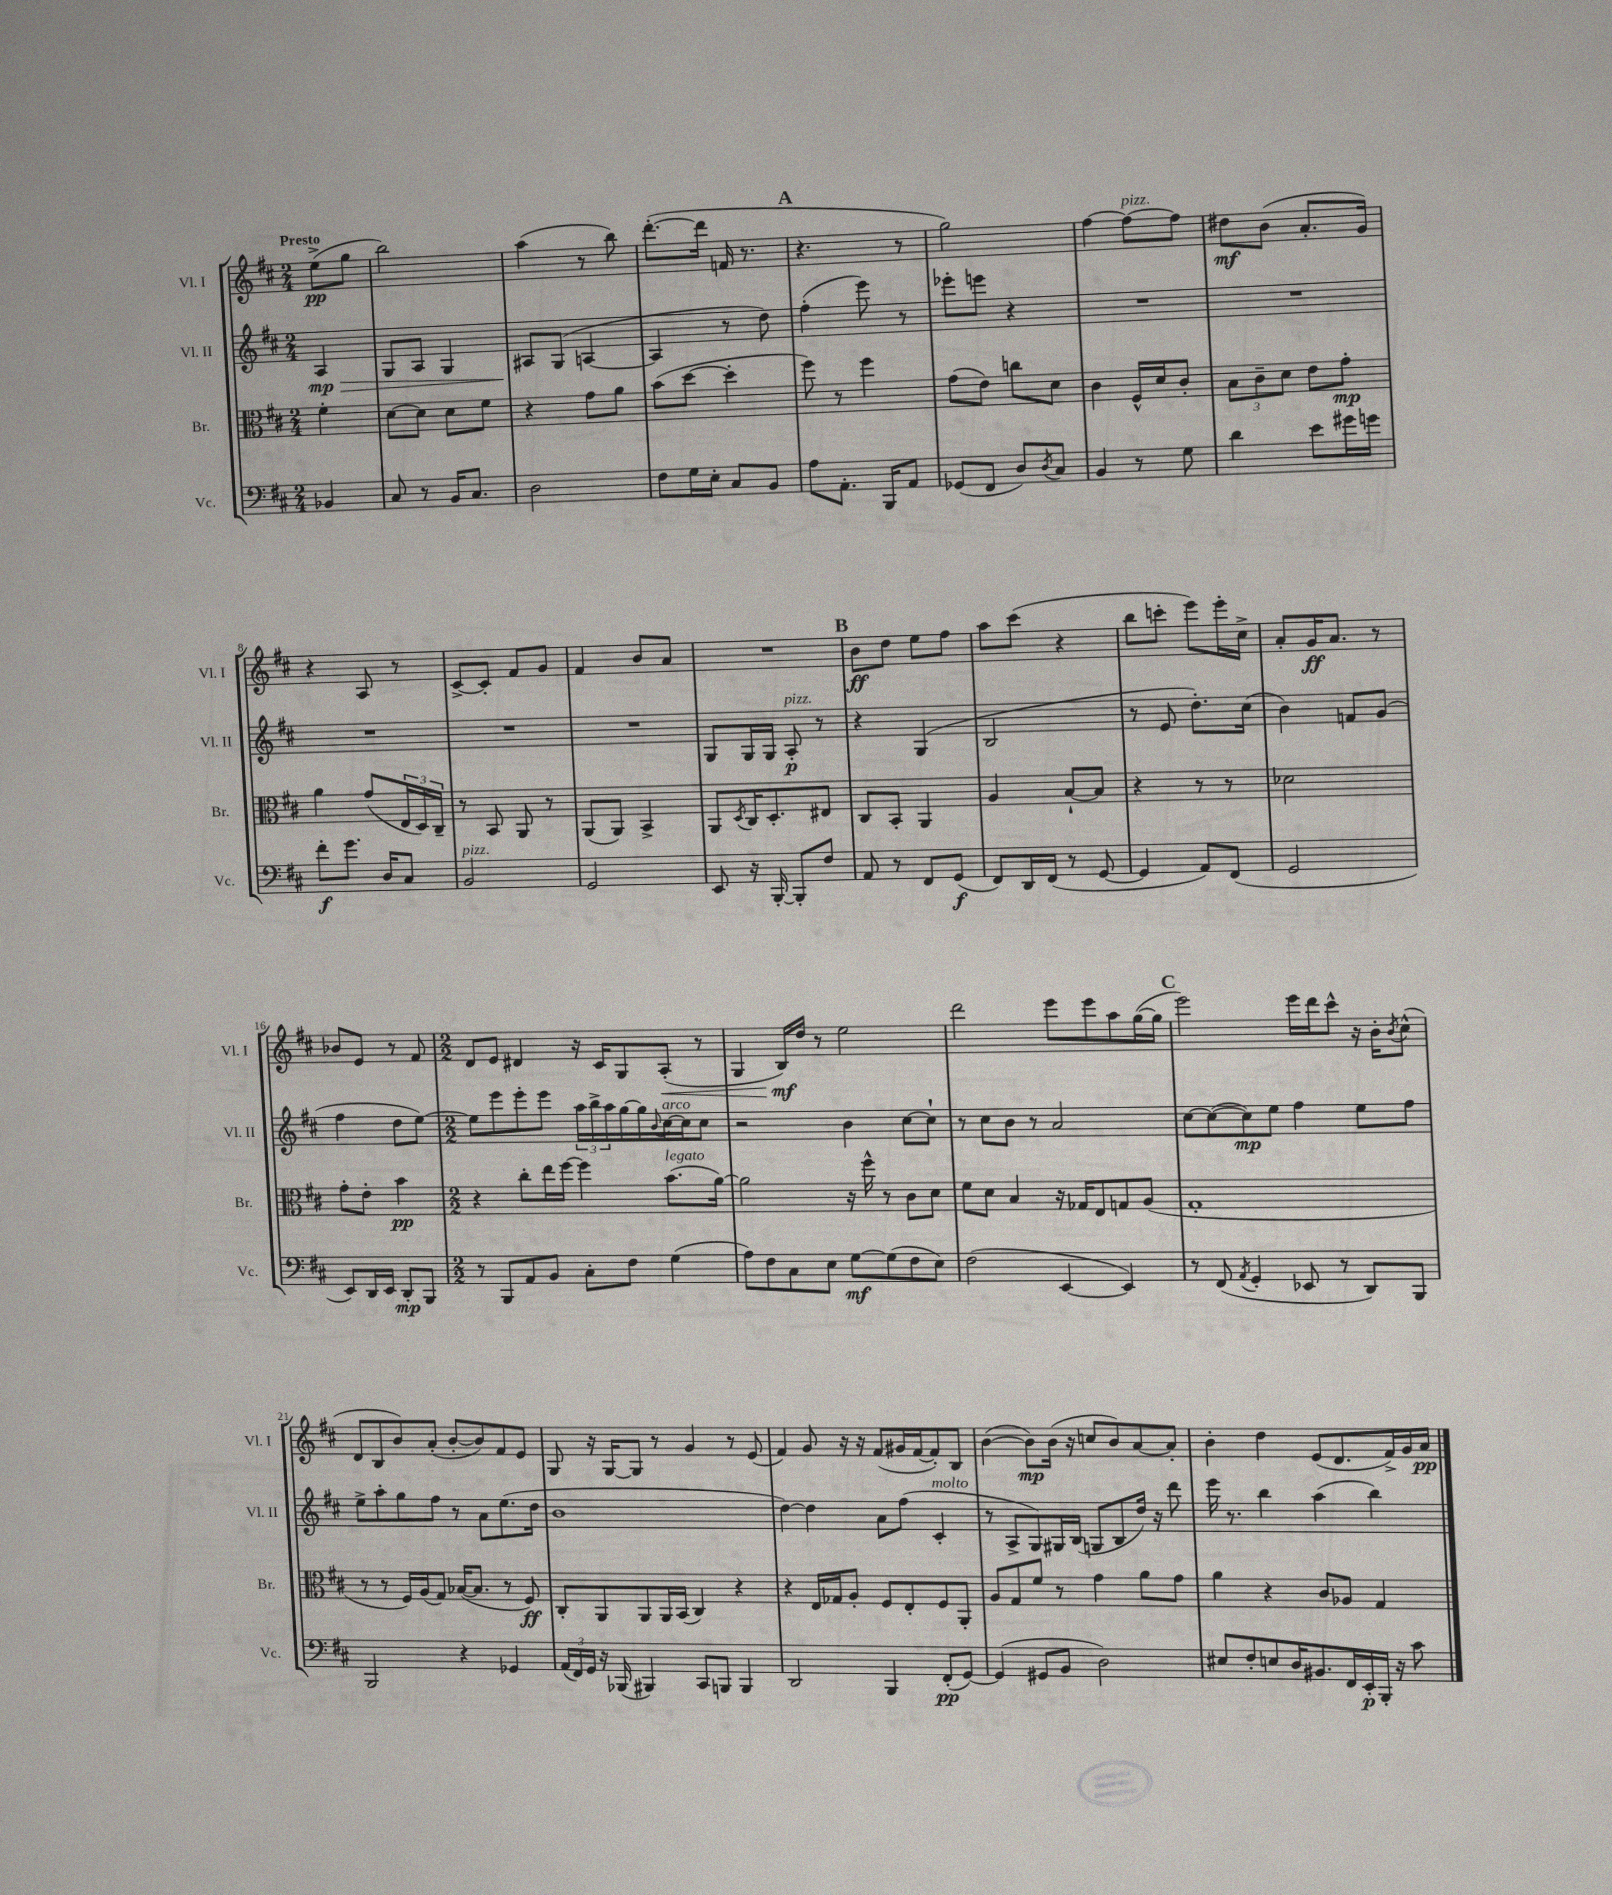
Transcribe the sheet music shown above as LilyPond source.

<<
\new StaffGroup <<
\new Staff = "s0" \with { instrumentName = "Vl. I" shortInstrumentName = "Vl. I" } {
    \clef treble \key d \major \numericTimeSignature \time 2/4 \partial 4 \tempo "Presto"
    e''8->\pp( g''8 |
    b''2) |
    a''4( r8 b''8) |
    d'''8.~-.( d'''16 f'16 r8. |
    \mark \markup { \bold "A" } r4. r8 |
    g''2) |
    fis''4~ fis''8~^\markup { \italic "pizz." } fis''8 |
    dis''8\mf b'8( a'8.-. g'16) |
    r4 a8 r8 |
    cis'8~-> cis'8-. fis'8 g'8 |
    fis'4 b'8 a'8 |
    R2 |
    \mark \markup { \bold "B" } b'8\ff d''8 e''8 fis''8 |
    a''8 cis'''8( r4 |
    b''8 c'''8-. e'''8) e'''16-. cis''16-> |
    a'8-. g'16\ff a'8. r8 |
    bes'8 e'8 r8 fis'8 |
    \numericTimeSignature \time 2/2 d'8 e'8 dis'4 r16 cis'16 g8 a8-.\<( r8 |
    g4 b16\mf\!) d''16 r8 e''2 |
    d'''2 e'''8 e'''8 a''8 g''16~( g''16 |
    \mark \markup { \bold "C" } e'''2) e'''16 d'''16 cis'''8-^ r16 b'16-. \acciaccatura { b'8 } cis''8-^( |
    d'8 b8 b'8) a'8-.( b'8~-. b'8) fis'8 e'8 |
    g8 r16 g16~ g8 r8 g'4 r8 e'8( |
    fis'4) g'8 r16 r16 fis'8( gis'16 fis'16~ fis'8-.) b8 |
    b'4~( b'8\mp) b'16( r16 c''8 b'8) a'8~ a'8-. |
    b'4-. d''4 e'8( d'8. fis'16->) g'16 a'16\pp \bar "|." |
}
\new Staff = "s1" \with { instrumentName = "Vl. II" shortInstrumentName = "Vl. II" } {
    \clef treble \key d \major \numericTimeSignature \time 2/4 \partial 4
    a4\mp\> |
    g8 a8 g4 |
    ais8\! g8( a4~ |
    a4 r8 d''8) |
    \mark \markup { \bold "A" } fis''4-.( e'''8) r8 |
    ees'''8-. e'''8 r4 |
    R2 |
    R2 |
    R2 |
    R2 |
    R2 |
    g8 g16 g16 a8-.\p^\markup { \italic "pizz." } r8 |
    \mark \markup { \bold "B" } r4 g4( |
    b2 |
    r8 e'8 d''8.-.) cis''16( |
    b'4) f'8 g'8( |
    fis''4 d''8 e''8~) |
    \numericTimeSignature \time 2/2 e''8 e'''8 e'''8-. e'''8 \tuplet 3/2 { a''16 b''16-> a''16 } g''16~ g''16 \appoggiatura { b'8 } cis''16~^\markup { \italic "arco" } cis''16 cis''8 |
    r2 b'4 cis''8~ cis''8-! |
    r8 cis''8 b'8 r8 a'2 |
    \mark \markup { \bold "C" } cis''8~ cis''8~( cis''8\mp) e''8 fis''4 e''8 fis''8 |
    e''8-> a''8-. g''8 fis''8 r8 a'8 e''8.( d''16 |
    b'1 |
    d''4~) d''4 a'8 fis''8( cis'4-.^\markup { \italic "molto" } |
    r8 a8-> g8) gis16 b16( g8 b8 d''16) r16 d'''8 |
    e'''16 r8. b''4 a''4( b''4) \bar "|." |
}
\new Staff = "s2" \with { instrumentName = "Br." shortInstrumentName = "Br." } {
    \clef alto \key d \major \numericTimeSignature \time 2/4 \partial 4
    fis'4-. |
    d'8~ d'8 d'8 fis'8 |
    r4 g'8 a'8 |
    b'8( d''8~ d''4-. |
    \mark \markup { \bold "A" } fis''8) r8 fis''4 |
    g'8( e'8) c''8 d'8 |
    cis'4 fis16-^ d'16 cis'8-. |
    \tuplet 3/2 { b8 cis'8-- d'8 } e'8 g'8-.\mp |
    a'4 g'8( \tuplet 3/2 { e16 d16) cis16-- } |
    r8 b,8 a,8 r8 |
    a,8( a,8) b,4-> |
    a,8 \acciaccatura { d8 } cis16 d8.-. eis8 |
    \mark \markup { \bold "B" } cis8 b,8-. a,4 |
    a4 b8~-! b8 |
    r4 r8 r8 |
    des'2 |
    g'8-. e'8-. b'4\pp |
    \numericTimeSignature \time 2/2 r4 cis''8-. e''16 fis''16~ fis''4 b'8.^\markup { \italic "legato" }( a'16~) |
    a'2 r16 fis''16-^ r8 cis'8 d'8 |
    fis'8 d'8 b4 r16 ges16 e8 g8 a8( |
    \mark \markup { \bold "C" } g1-. |
    r8 r8 fis16) a16( g8) bes16~( bes8. r8 fis8\ff) |
    cis8-. a,8 a,8 a,16 b,16( cis4) r4 |
    r4 e16 ges16 a8-. fis8 e8-. fis8 a,8-. |
    a8 g8 fis'8 r8 g'4 a'8 g'8 |
    a'4 r4 cis'8 aes8 g4 \bar "|." |
}
\new Staff = "s3" \with { instrumentName = "Vc." shortInstrumentName = "Vc." } {
    \clef bass \key d \major \numericTimeSignature \time 2/4 \partial 4
    bes,4 |
    cis8 r8 b,16 cis8. |
    d2 |
    fis8 g16 e16-. cis8 b,8 |
    \mark \markup { \bold "A" } a8 a,8.-. b,,16 a,8 |
    ges,8( fis,8 d8) \acciaccatura { d8 } cis8 |
    b,4 r8 g8 |
    d'4 e'8 gis'16 g'16 |
    fis'8-.\f g'8. d16 cis8 |
    b,2^\markup { \italic "pizz." } |
    g,2 |
    e,8 r16 b,,16~-. b,,8-. fis8 |
    \mark \markup { \bold "B" } a,8 r8 fis,8 g,8\f( |
    fis,8) d,16 fis,16( r8 g,8~ |
    g,4 a,8) fis,8( |
    g,2 |
    e,8) d,16 e,16 d,8-.\mp b,,8 |
    \numericTimeSignature \time 2/2 r8 b,,8 a,8 b,8 cis8-. fis8 g4( |
    a8) fis8 cis8 e8 g8~\mf g8( fis8 e8) |
    fis2( e,4~ e,4) |
    \mark \markup { \bold "C" } r8 fis,8( \acciaccatura { a,8 } g,4-. ees,8 r8 d,8) b,,8 |
    b,,2 r4 ges,4 |
    \tuplet 3/2 { a,16( fis,16) g,16 } r16 bes,,16( bis,,4) cis,8 b,,8 b,,4 |
    d,2 b,,4 fis,8-.\pp( g,8~) |
    g,4( gis,8 b,8 d2) |
    eis8 fis8-. e8 d16 bis,8. fis,16 e,16-.\p b,,16-. r16 cis'8 \bar "|." |
}
>>
>>
